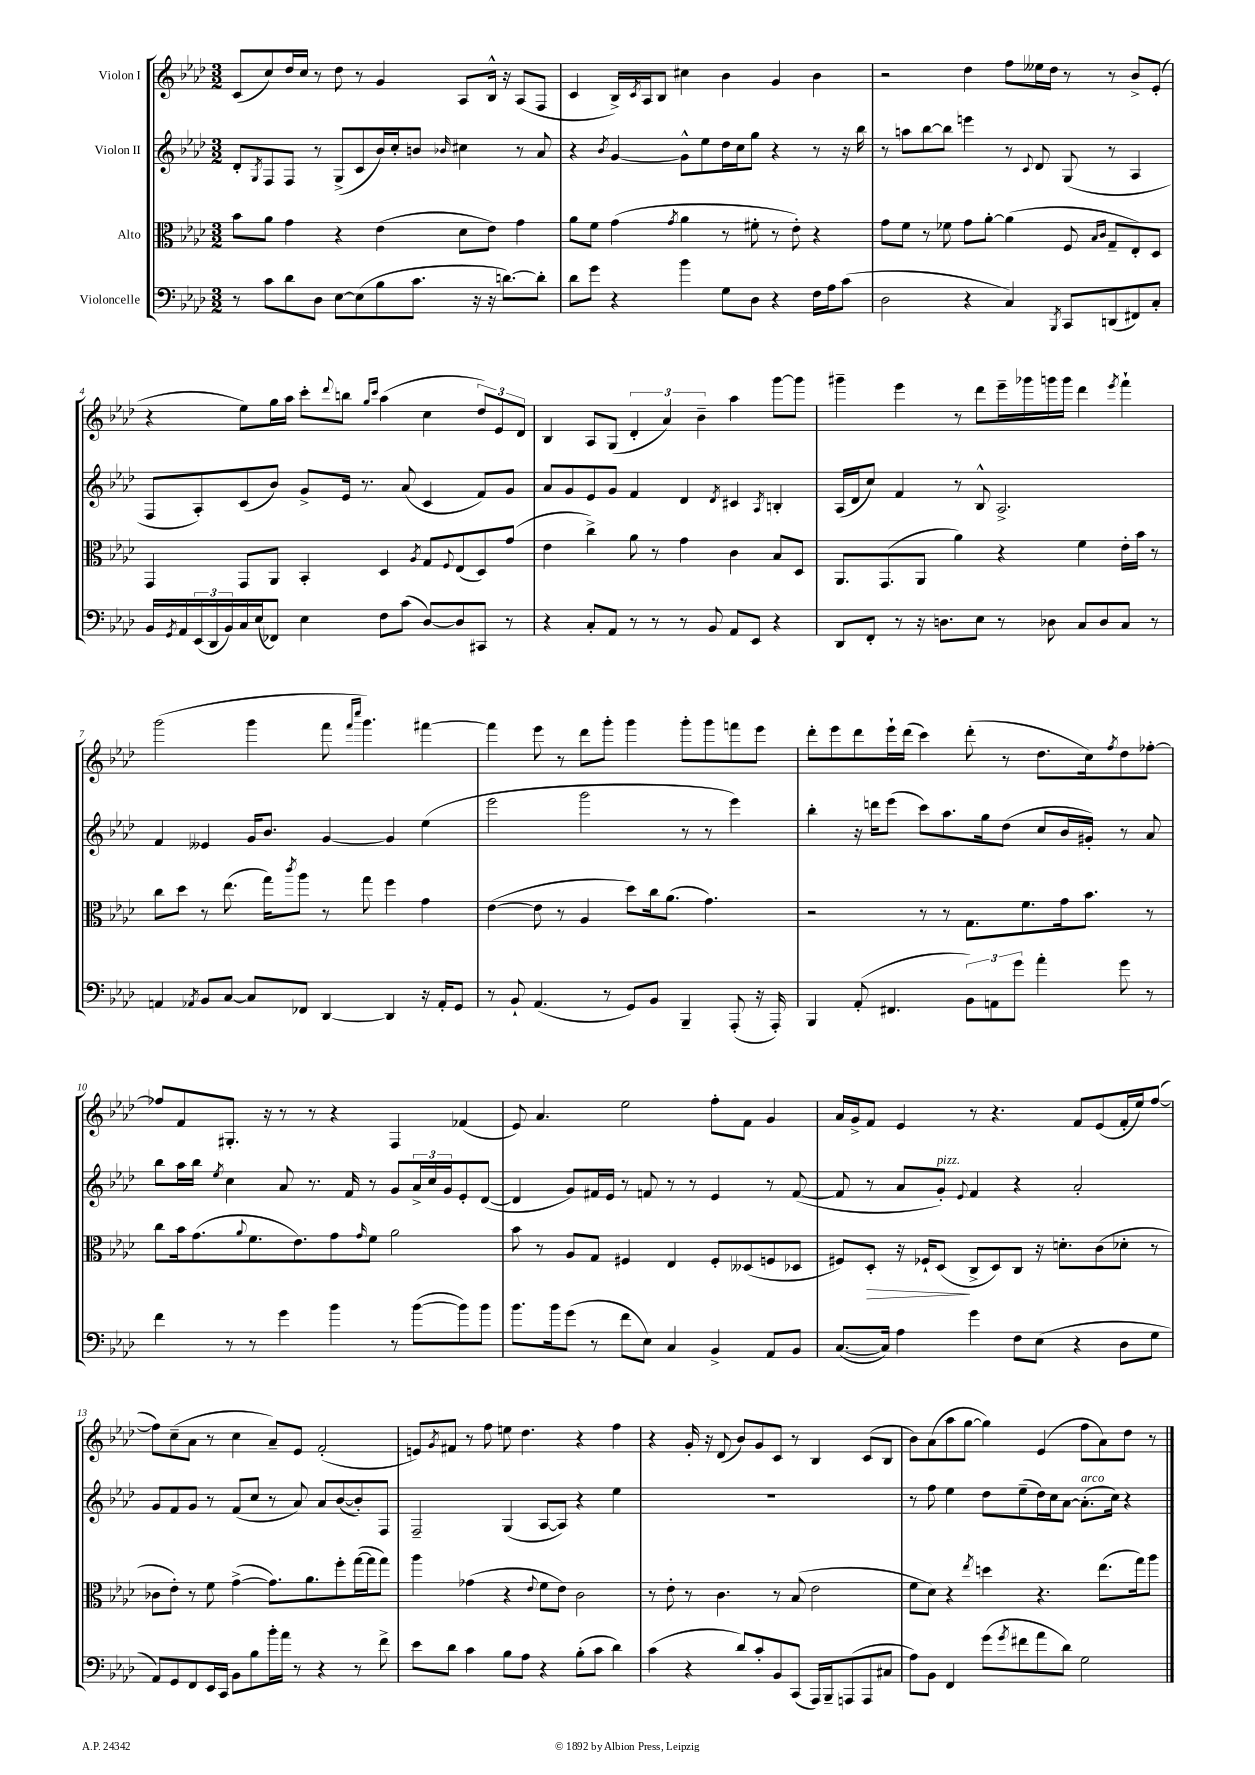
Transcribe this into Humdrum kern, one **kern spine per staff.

**kern	**kern	**dynam	**kern	**kern
*part4	*part3	*part3	*part2	*part1
*staff4	*staff3	*staff3	*staff2	*staff1
*I"Violoncelle	*I"Alto	*	*I"Violon II	*I"Violon I
*clefF4	*clefC3	*	*clefG2	*clefG2
*k[b-e-a-d-]	*k[b-e-a-d-]	*	*k[b-e-a-d-]	*k[b-e-a-d-]
*M3/2	*M3/2	*	*M3/2	*M3/2
=1	=1	=1	=1	=1
8r	8b-\L	.	8d-'/L	(8c/L
.	.	.	8qG/	.
8c\L	8a-\J	.	8F/	8cc/)
8d-\	4g\	.	8F/J	16dd-/L
.	.	.	.	16cc/JJ
8D-\J	.	.	8r	8r
[8E-\L	4r	.	(8G^/L	8dd-\
(8E-\]	.	.	8c/	8r
8B-\	(4e-\	.	16b-/L)	4g/
.	.	.	16cc'/J	.
8.c\J	.	.	8bn/J	.
.	.	.	16qqb-X/	.
.	8d-\L	.	4cc#X\	8A-/L
16r	.	.	.	.
16r	8e-\J)	.	.	16B-^^/Jk
[8.dn\L)	.	.	.	16r
.	4g\	.	8r	(8A-/L
8d'\J]	.	.	8a-/	8F/J
=2	=2	=2	=2	=2
8d-\L	8a-\L	.	4r	4c/
8g\J	8f\J	.	.	.
.	.	.	8qb-/	.
4r	(4g\	.	[4g/	16B-^/LL)
.	.	.	.	8qc/
.	.	.	.	16A-/J
.	.	.	.	8B-/J
.	8qg/	.	.	.
4b-\	4a-\	.	8g^^\L]	4cc#X\
.	.	.	8ee-\	.
8G\L	8r	.	16dd-\L	4b-\
.	.	.	16cc\J	.
8D-\J	8f#X'\	.	8gg\J	.
4r	8r	.	4r	4g/
.	8e-'\)	.	.	.
16F\LL	4r	.	8r	4b-\
16A-\J	.	.	.	.
(8c\J	.	.	16r	.
.	.	.	16bb-\	.
=3	=3	=3	=3	=3
2D-\	8g\L	.	8r	2r
.	8f\J	.	8aan\L	.
.	8r	.	[8bb-\	.
.	8f-X\	.	8bb-\J]	.
4r	8g\L	.	4eeen\	4dd-\
.	[8a-'\J	.	.	.
4C/)	(4a-\]	.	8r	8ff\L
.	.	.	8qqc/	.
.	.	.	8d-/	16ee--X\L
.	.	.	.	16dd-\JJ
8qBBB-/	.	.	.	.
8CC/L	8F/	.	(8G/	8r
.	16qqB-/LL	.	.	.
.	16qqc/JJ	.	.	.
(8DDn/	8G~/L	.	8r	8r
8FF#X/)	8E-'/)	.	4A-/	8b-^/L
8C'/J	8D-/J	.	.	(8e-'/J
!!LO:LB:g=z
=4	=4	=4	=4	=4
16BB-/LL	4GG/	.	8F/L	4r
8qGG/	.	.	.	.
16AA-/	.	.	.	.
(24EE-/	.	.	8A-'/)	.
24DD-/	.	.	.	.
24BB-/)	.	.	.	.
16C/	8GG/L	.	(8c/	8ee-\L)
(16E-/J	.	.	.	.
8FF-X/J)	8AA-/J	.	8b-/J)	16gg\L
.	.	.	.	16aa-\JJ
4E-\	4BB-'/	.	8g^/L	8ccc'\L
.	.	.	.	8qqddd-/
.	.	.	16e-/Jk	8bbn\J
.	.	.	8.r	.
.	.	.	.	16qqgg/LL
.	.	.	.	16qqccc/JJ
8F\L	4D-/	.	.	(4aa-\
(8c\J	.	.	(8a-/	.
.	8qA-/	.	.	.
[8D-/L)	8G/L	.	4c/	4cc\
.	8qqF/	.	.	.
8D-/]	(8E-/	.	.	.
8CC#X/J	8D-/)	.	8f/L)	12dd-/L)
.	.	.	.	12e-/
8r	(8g/J	.	8g/J	.
.	.	.	.	12d-/J
=5	=5	=5	=5	=5
4r	4e-\	.	8a-/L	4B-/
.	.	.	8g/	.
8C'/L	4cc^\)	.	8e-/	8A-/L
8AA-/J	.	.	8g/J	(8G/J
8r	8a-\	.	4f/	6d-'/
8r	8r	.	.	.
.	.	.	.	6a-/)
8r	4g\	.	4d-/	.
.	.	.	.	6b-~\
8BB-/	.	.	.	.
.	.	.	8qd-/	.
8AA-/L	4c\	.	4c#X/	4aa-\
8EE-/J	.	.	.	.
.	.	.	8qA-/	.
4r	8B-/L	.	4Bn'/	[8ggg\L
.	8D-/J	.	.	8ggg\J]
=6	=6	=6	=6	=6
8DD-/L	8.AA-/L	.	(16A-/LL	4ggg#X~\
.	.	.	16d-/J	.
8FF'/J	.	.	8cc/J)	.
.	(8.GG/	.	.	.
8r	.	.	4f/	4eee-\
16r	8AA-/J	.	.	.
8.Dn\L	.	.	.	.
.	4a-\)	.	8r	8r
8E-\J	.	.	8B-^^/	8ddd-\L
8r	4r	.	2.A-^/	16eee-~\L
.	.	.	.	16ggg-X\
8D-X\	.	.	.	16gggn\
.	.	.	.	16ggg\JJ
8C/L	4f\	.	.	4ddd-\
8D-/	.	.	.	.
.	.	.	.	8qeee-/
8C/J	16e-'\LL	.	.	4fff`\
.	16b-\JJ	.	.	.
8r	8r	.	.	.
!!LO:LB:g=z
=7	=7	=7	=7	=7
4AAn/	8cc\L	.	4f/	(2ggg\
.	8dd-\J	.	.	.
8qAA-X/	.	.	.	.
8BB-/L	8r	.	4e--X/	.
[8C/J	(8.ee-\	.	.	.
8C/L]	.	.	16g/KL	4ggg\
.	16gg\KL)	.	8.b-/J	.
.	8qccc/	.	.	.
8FF-X/J	8aa-\J	.	.	.
[4DD-/	8r	.	[4g/	8fff\
.	.	.	.	16qqfff/LL
.	.	.	.	16qqcccc/JJ
.	8gg\	.	.	4.ggg\)
4DD-/]	4ff\	.	4g/]	.
16r	4g\	.	(4ee-\	[4fff#X\
16AA-'/KL	.	.	.	.
8GG/J	.	.	.	.
=8	=8	=8	=8	=8
8r	([4e-\	.	2eee-\	4fff#\]
8BB-`/	.	.	.	.
(4.AA-/	8e-\]	.	.	8eee-\
.	8r	.	.	8r
.	4A-/	.	2ggg\	8ddd-\L
8r	.	.	.	8ggg'\J
8GG/L)	8dd-\L)	.	.	4ggg\
8BB-/J	16cc\k	.	.	.
.	(8.a-\J	.	.	.
4BBB-~/	.	.	8r	8ggg'\L
.	4.g\)	.	8r	8ggg\
(8AAA-'/	.	.	4eee-\)	8fffn\
16r	.	.	.	8eee-\J
16AAA-'/)	.	.	.	.
=9	=9	=9	=9	=9
4BBB-/	2r	.	4bb-'\	8ddd-'\L
.	.	.	.	8eee-\
(8AA-'/	.	.	16r	8ddd-\
.	.	.	16dddn\KL	.
4.FF#X/	.	.	(8eee-\J	16eee-`\L
.	.	.	.	(16ddd-\JJ
.	8r	.	8ccc\L)	4ccc\)
.	8r	.	8.aa-\	.
12BB-\L)	8.G\L	.	.	(8ddd-'\
.	.	.	16gg\k	.
12AAn\	.	.	.	.
.	.	.	(8dd-\J	8r
12g\J	.	.	.	.
.	8.f\	.	.	.
4a-'\	.	.	8cc/L	8.dd-\L
.	16g\k	.	16b-/L	.
.	8.b-\J	.	16g#X'/JJ)	16cc\k)
.	.	.	.	8qff/
8g\	.	.	8r	8dd-\
8r	8r	.	8a-/	[8ff-X'\J
!!LO:LB:g=z
=10	=10	=10	=10	=10
4f\	8cc\L	.	8bb-\L	8ff-X/L]
.	16b-\k	.	16aa-\L	8f/
.	(8.g\	.	16bb-\JJ	.
.	.	.	8qee-/	.
8r	.	.	4cc\	8.G#X'/J
.	8qqa-/	.	.	.
8r	8.f\	.	.	.
.	.	.	.	16r
4g\	.	.	8a-/	8r
.	8.e-\)	.	.	.
.	.	.	8.r	8r
4b-\	8g\	.	.	4r
.	.	.	16f/	.
.	16qqg/	.	.	.
.	8f\J	.	8r	.
8r	2a-\	.	8g/L	4F/
([8b-\L	.	.	24a-^/L	.
.	.	.	24cc/	.
.	.	.	24g/J	.
8b-\])	.	.	8e-'/	(4f-X/
8b-\J	.	.	([8d-/J	.
=11	=11	=11	=11	=11
8.b-\L	8b-\	.	4d-/]	8e-/)
.	8r	.	.	4.a-/
16b-\k	.	.	.	.
(8g\J	8A-/L	.	8g/L)	.
8r	8G/J	.	16f#X/L	.
.	.	.	16e-/JJ	.
8f\L	4F#X/	.	8r	2ee-\
8E-\J)	.	.	8fn/	.
4C/	4E-/	.	8r	.
.	.	.	8r	.
4BB-^/	8F#'/L	.	4e-/	8ff'\L
.	(8D--X/	.	.	8f\J
8AA-/L	8Fn/	.	8r	4g/
8BB-/J	8D-X/J	.	([8f/	.
=12	=12	=12	=12	=12
([8.C/L	8F#X/L)	.	8f/]	16a-/LL
.	.	.	.	16g^/J
!	!	!LO:HP:b	!	!
.	8D-'/J	>	8r	8f/J
16C/Jk])	.	.	.	.
4A-\	16r	.	8a-/L	4e-/
.	16F-X`/KL	.	.	.
!	!	!	!LO:TX:a:i:t=pizz.	!
.	(8D-/J	.	8g'/J)	.
.	.	.	8qqe-/	.
4g\	8C^/L	]	4f/	8r
.	8D-/)	.	.	4.r
8F\L	8C/J	.	4r	.
(8E-\J	16r	.	.	.
.	8.dn'\L	.	.	.
4r	.	.	2a-'/	8f/L
.	(8c\	.	.	(8e-/
8D-\L	8d-X'\J	.	.	16f'/L
.	.	.	.	16ee-/J)
8G\J	8r	.	.	([8ff/J
!!LO:LB:g=z
=13	=13	=13	=13	=13
8AA-/L)	8c-X\L	.	8g/L	8ff\L])
8GG/	8e-'\J)	.	8f/	(8cc~\
8FF/	8r	.	8g/J	8a-\J
16EE-/L	8f\	.	8r	8r
16CC/JJ	.	.	.	.
8BB-\L	([4g^\	.	(8f/L	4cc\
8B-\	.	.	8cc/J	.
16b-'\L	8.g\L])	.	8r	8a-~/L)
16a-\JJ	.	.	.	.
8r	.	.	8a-/)	8e-/J
.	8.a-\	.	.	.
4r	.	.	8a-/L	(2f'/
.	8ff'\	.	([8b-/	.
8r	([16gg\L	.	8b-'/])	.
.	16gg\J]	.	.	.
8f^\	8gg\J)	.	8F/J	.
=14	=14	=14	=14	=14
8e-\L	4aa-\	.	2F~/	8en/L)
.	.	.	.	8qg/
8d-\J	.	.	.	8f#X/J
4c\	(4g-X\	.	.	8r
.	.	.	.	8ff\
8B-\L	4r	.	(4G/	8een\
8A-\J	.	.	.	4.dd-\
.	8qqe-/	.	.	.
4r	8f\L	.	[8A-/L	.
.	8e-\J)	.	8A-/J])	.
(8B-'\L	2c\	.	4r	4r
8c\J	.	.	.	.
4d-\)	.	.	4ee-\	4ff\
=15	=15	=15	=15	=15
(4c\	8r	.	1.r	4r
.	8e-'\	.	.	.
4r	8r	.	.	16g'/
.	.	.	.	16r
.	4.c\	.	.	(8d-/
8d-/L)	.	.	.	8b-/L)
8c'/	.	.	.	8g/
8BB-/	8r	.	.	8c/J
(8CC/J	(8B-/	.	.	8r
16AAA-/LL)	2e-\	.	.	4B-/
16BBB-~/J	.	.	.	.
(8AAAn/	.	.	.	.
8AAA/	.	.	.	(8c/L
8C#X/J	.	.	.	8B-/J
=16	=16	=16	=16	=16
8A-\L)	8f\L	.	8r	8b-\L)
8BB-\J	8d-\J)	.	8ff\	(8a-\
4FF/	4r	.	4ee-\	8aa-\
.	.	.	.	[8gg\J
.	8qee-/	.	.	.
(8g\L	4ddn\	.	8dd-\L	4gg\])
8qg/	.	.	.	.
8f#X\	.	.	(8ee-~\	.
8a-\	4.r	.	16dd-\L)	(4e-/
.	.	.	16cc\J	.
8d-\J)	.	.	[8a-\J	.
!	!	!	!LO:TX:a:i:t=arco	!
2G\	.	.	(8.a-'\L]	8ff\L
.	(8.ee-\L	.	.	8a-\)
.	.	.	16cc\Jk)	.
.	.	.	4r	8dd-\J
.	16gg\k)	.	.	.
.	8aa-\J	.	.	8r
==	==	==	==	==
*-	*-	*-	*-	*-
